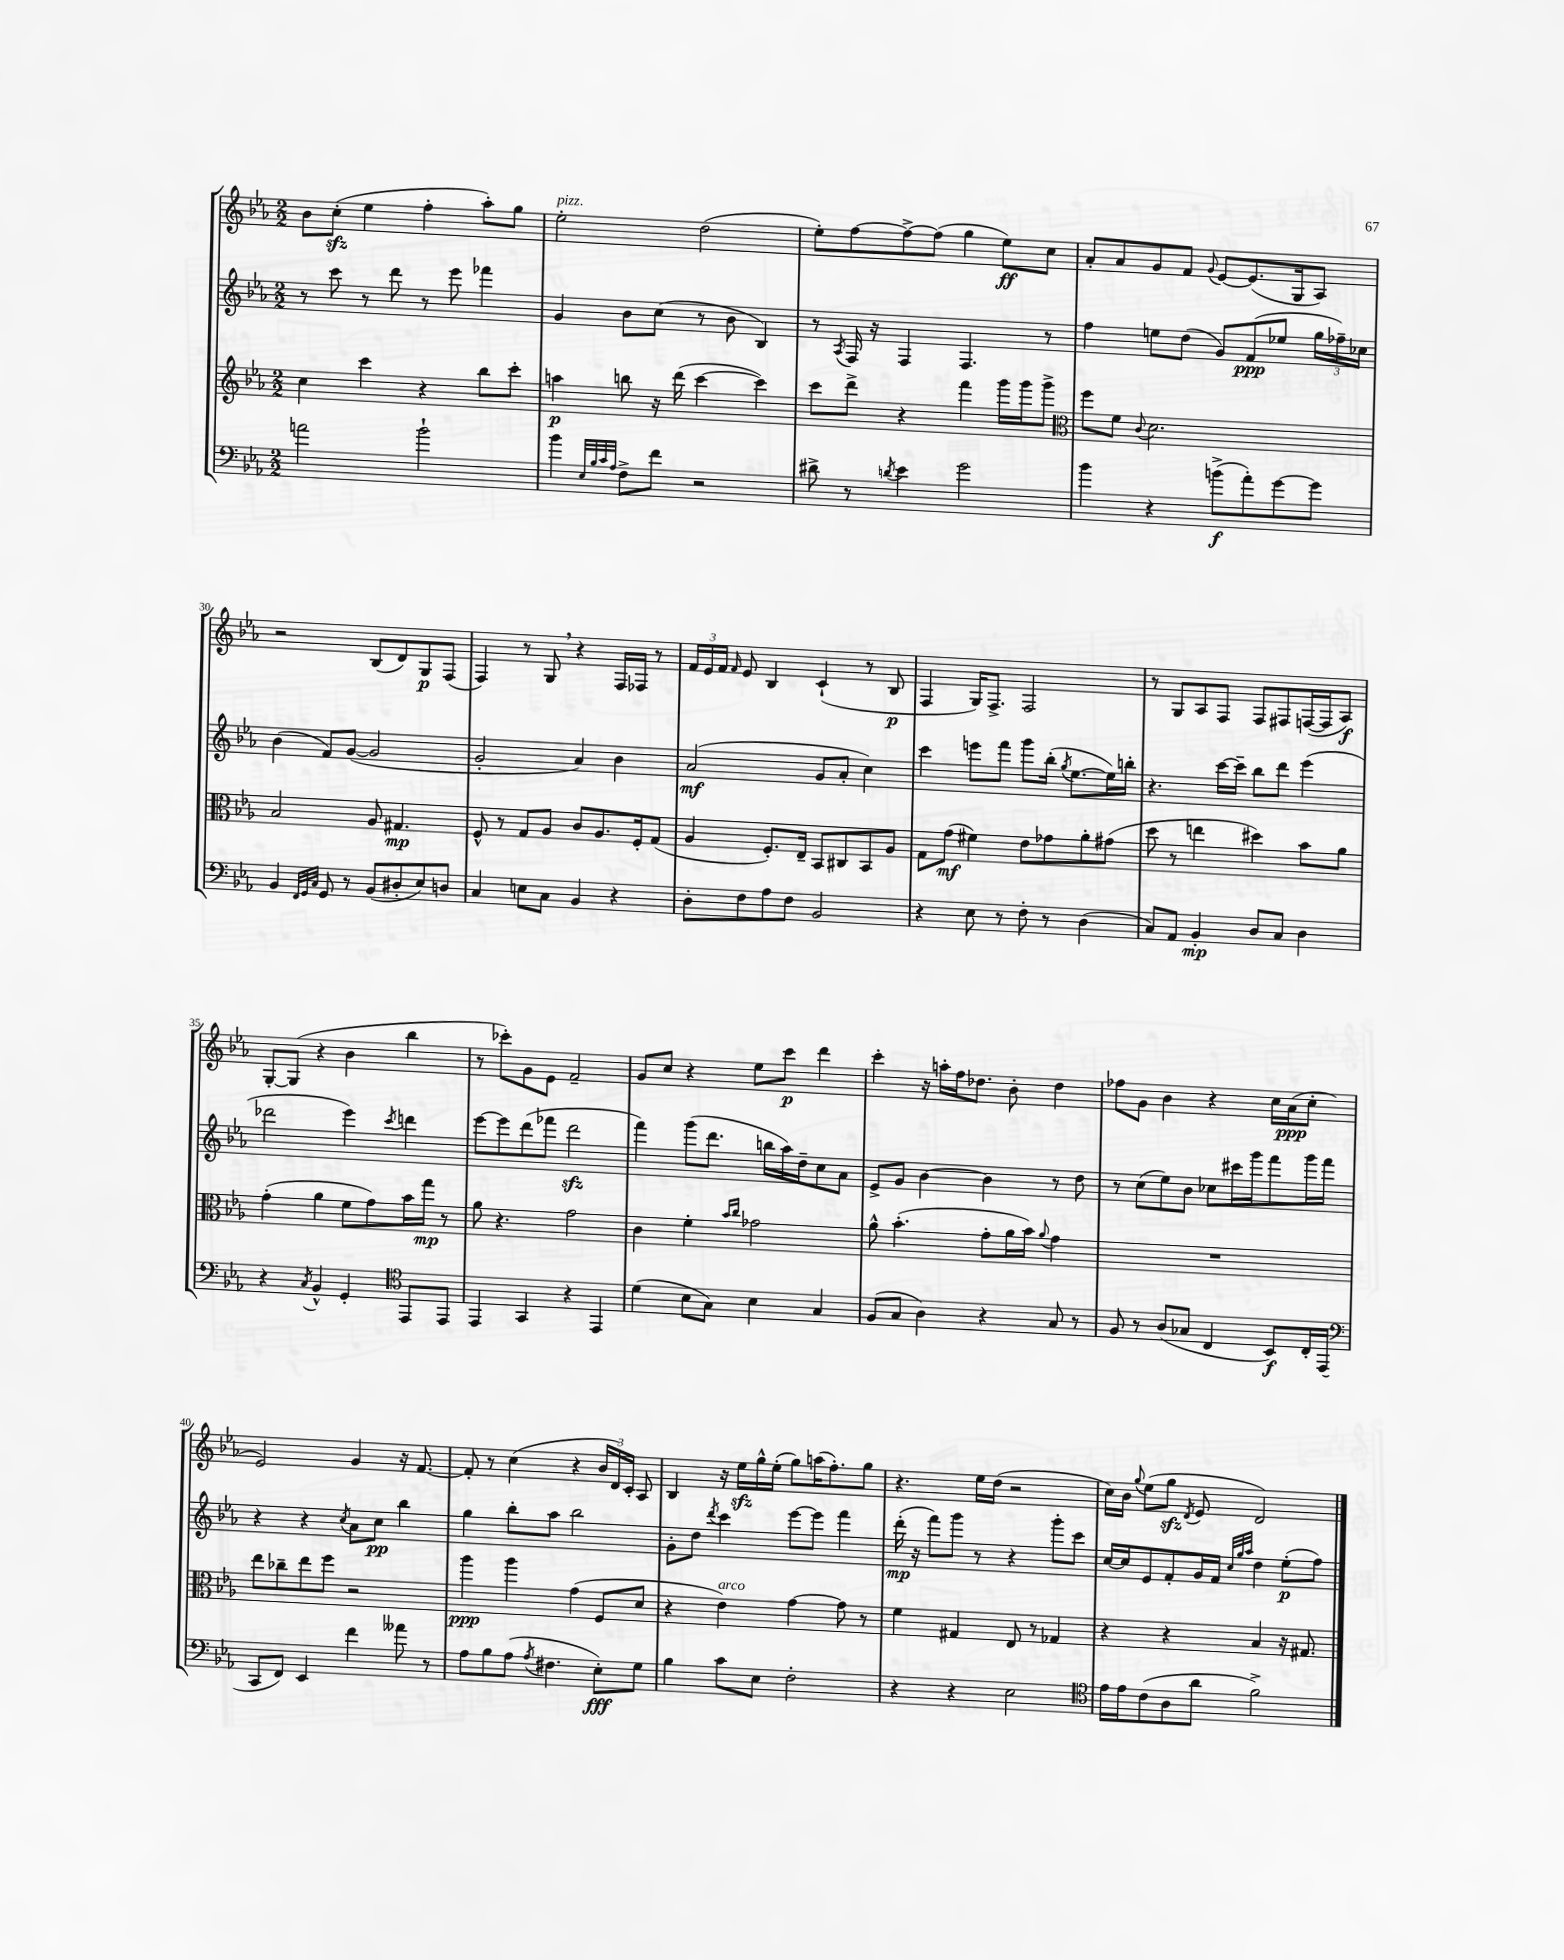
<<
\new StaffGroup <<
\new Staff = "s0" {
    \clef treble \key ees \major \numericTimeSignature \time 2/2
    \autoBeamOff bes'8[ c''8]-.\sfz( ees''4 f''4-. aes''8[-.) g''8] |
    ees''2-.^\markup { \italic "pizz." } d''2( |
    ees''8[-.) f''8~ f''8~-> f''8]( g''4 ees''8[\ff) c''8] |
    aes'8[-. aes'8 g'8 f'8] \appoggiatura { g'8 } ees'8[~ ees'8.( g16 aes8]) |
    r2 bes8[( d'8) g8\p f8]( |
    f4) r8 g8 \breathe r4 f16[ fes16] r8 |
    \tuplet 3/2 { f'16[ ees'16 f'16] } \grace { f'16 } ees'8 bes4 c'4-!( r8 bes8\p |
    f4 g16[) f8.]-> f2 |
    r8 g8[ aes8 f8] f8[ fis8 f16~( f16 aes8]\f) |
    g8[~-. g8]( r4 bes'4 bes''4 |
    r8 ces'''8[-.) g'8 ees'8] f'2-- |
    g'8[ c''8] r4 ees''8[ c'''8]\p d'''4 |
    c'''4-. r16 a''16[-. f''16 des''8.] bes'8-. des''4 |
    fes''8[ g'8] bes'4 r4 c''16[ aes'16\ppp( c''8]-. |
    ees'2) g'4 r16 f'8.~ |
    f'8-. r8 c''4( r4 \tuplet 3/2 { bes'16[ d'16) c'16]-. } aes8 |
    bes4 r16 ees''16[\sfz g''16-^ ees''16]-.( g''8[) a''16( f''8.-.) g''8] |
    r4. ees''16[ d''16]( r2 |
    c''16[) bes'16] \appoggiatura { g''8 } ees''8[( g''8]\sfz \acciaccatura { d'8 } ees'8 d'2) \bar "|." |
}
\new Staff = "s1" {
    \clef treble \key ees \major \numericTimeSignature \time 2/2
    \autoBeamOff r8 c'''8 r8 d'''8 r8 ees'''8 fes'''4 |
    g'4 bes'8[ c''8]( r8 bes'8 bes4) |
    r8 \acciaccatura { aes8 } f16 r16 f4 f4. r8 |
    f''4 e''8[ d''8]( g'8[) f'8\ppp( ees''8] \tuplet 3/2 { g''16[ fes''16--) ces''16] } |
    bes'4( f'8[) g'8]~( g'2 |
    g'2-. aes'4) bes'4 |
    aes'2\mf( g'8[ aes'8]-. c''4) |
    c'''4 e'''8[ f'''8] g'''8[ bes''16]-.( \acciaccatura { g''8 } ees''8.[~ ees''16) b''16]-. |
    r4. c'''16[~ c'''16]-- bes''8[ d'''8] ees'''4( |
    des'''2 ees'''4) \acciaccatura { c'''8 } d'''4 |
    ees'''8[~ ees'''8 d'''8( fes'''8] d'''2\sfz |
    f'''4) g'''8[( d'''8.] b''16[ aes''16) d''16-- c''8 aes'8] |
    ees'8[-> g'8] bes'4~ bes'4 r8 d''8 |
    r8 c''8[( ees''8) bes'8] ces''8[ cis'''16 g'''16 f'''8 g'''16 f'''16] |
    r4 r4 \acciaccatura { c''8 } aes'8[ c''8]\pp bes''4 |
    g''4 bes''8[-. aes''8] bes''2 |
    g'8[-. d''8] \acciaccatura { d'''8 } c'''4 ees'''8[~ ees'''8] f'''4 |
    d'''16-.\mp( r16 f'''8[) g'''8] r8 r4 g'''8[-. c'''8] |
    c''16[~ c''16 ees'8 f'8-. g'16 f'16] \grace { c''32[ g''32 aes''32] } d''4 ees''8[-.\p( f''8]) \bar "|." |
}
\new Staff = "s2" {
    \clef treble \key ees \major \numericTimeSignature \time 2/2
    \autoBeamOff c''4 c'''4 r4 bes''8[ c'''8]-. |
    a''4\p b''8 r16 d'''16( c'''4~ c'''4) |
    c'''8[ d'''8]-> r4 f'''4 g'''16[ g'''16 g'''8]-> |
    \clef alto f''8[ f'8] \appoggiatura { c'8 } d'2. |
    bes2 aes8 gis4.\mp |
    f8-^ r8 g8[ aes8] c'8[ aes8. f16-. g8]( |
    aes4 f8.[-.) ees16]-- bes,8[ cis8 bes,8 aes8] |
    g8[ g'8]\mf( fis'4) ees'8[ ges'8 aes'8-. gis'8]( |
    d''8 r8 e''4 dis''4) bes'8[ aes'8] |
    g'4-.( aes'4 f'8[ g'8) bes'16 g''16]\mp r8 |
    aes'8 r4. g'2 |
    c'4 f'4-. \grace { bes'16[ c''16] } ges'2 |
    aes'8-^ bes'4.-.( g'8[-. aes'16 bes'16]) \appoggiatura { aes'8 } g'4 |
    R1 |
    ees''8[ ces''8-- ees''8 f''8] r2 |
    aes''4\ppp aes''4 g'4( f8[ d'8] |
    r4 ees'4^\markup { \italic "arco" }) g'4~ g'8 r8 |
    f'4 gis4 ees8 r8 ges4 |
    r4 r4 bes4 r16 gis8. \bar "|." |
}
\new Staff = "s3" {
    \clef bass \key ees \major \numericTimeSignature \time 2/2
    \autoBeamOff a'2 bes'2-! |
    bes'4 \grace { ees32[ bes32 c'32 aes32] } f8[-> f'8] r2 |
    dis'8-> r8 \acciaccatura { d'8 } ees'4 g'2 |
    bes'4 r4 b'8[->\f( aes'8-.) g'8~ g'8] |
    bes,4 \grace { f,32[ g,32 c32] } g,8 r8 bes,8[( dis8-. ees8) d8] |
    c4 e8[ c8] bes,4 r4 |
    d8[-. f8 aes8 f8] bes,2 |
    r4 ees8 r8 f8-. r8 d4( |
    c8[) aes,8] bes,4-.\mp d8[ c8] d4 |
    r4 \acciaccatura { c8 } bes,4-^ g,4-. \clef tenor ees,8[ ees,8] |
    ees,4 g,4 r4 ees,4 |
    d'4( bes8[ g8]) bes4 g4 |
    f8[( g8] aes4) r4 g8 r8 |
    f8 r8 aes8[( ges8] c4 bes,8[\f) c16-. ees,16]( |
    \clef bass c,8[ f,8]) ees,4 f'4 aeses'8 r8 |
    aes8[ bes8 aes8]( \acciaccatura { aes8 } fis4. ees8[-.\fff) g8] |
    bes4 c'8[ ees8] f2-. |
    r4 r4 ees2 |
    \clef tenor ees'16[ ees'16 c'8( aes8 aes'8] f'2->) \bar "|." |
}
>>
>>
\layout { \context { \Score currentBarNumber = #26 \override BarNumber.break-visibility = ##(#f #t #t) barNumberVisibility = #(every-nth-bar-number-visible 5) } }
